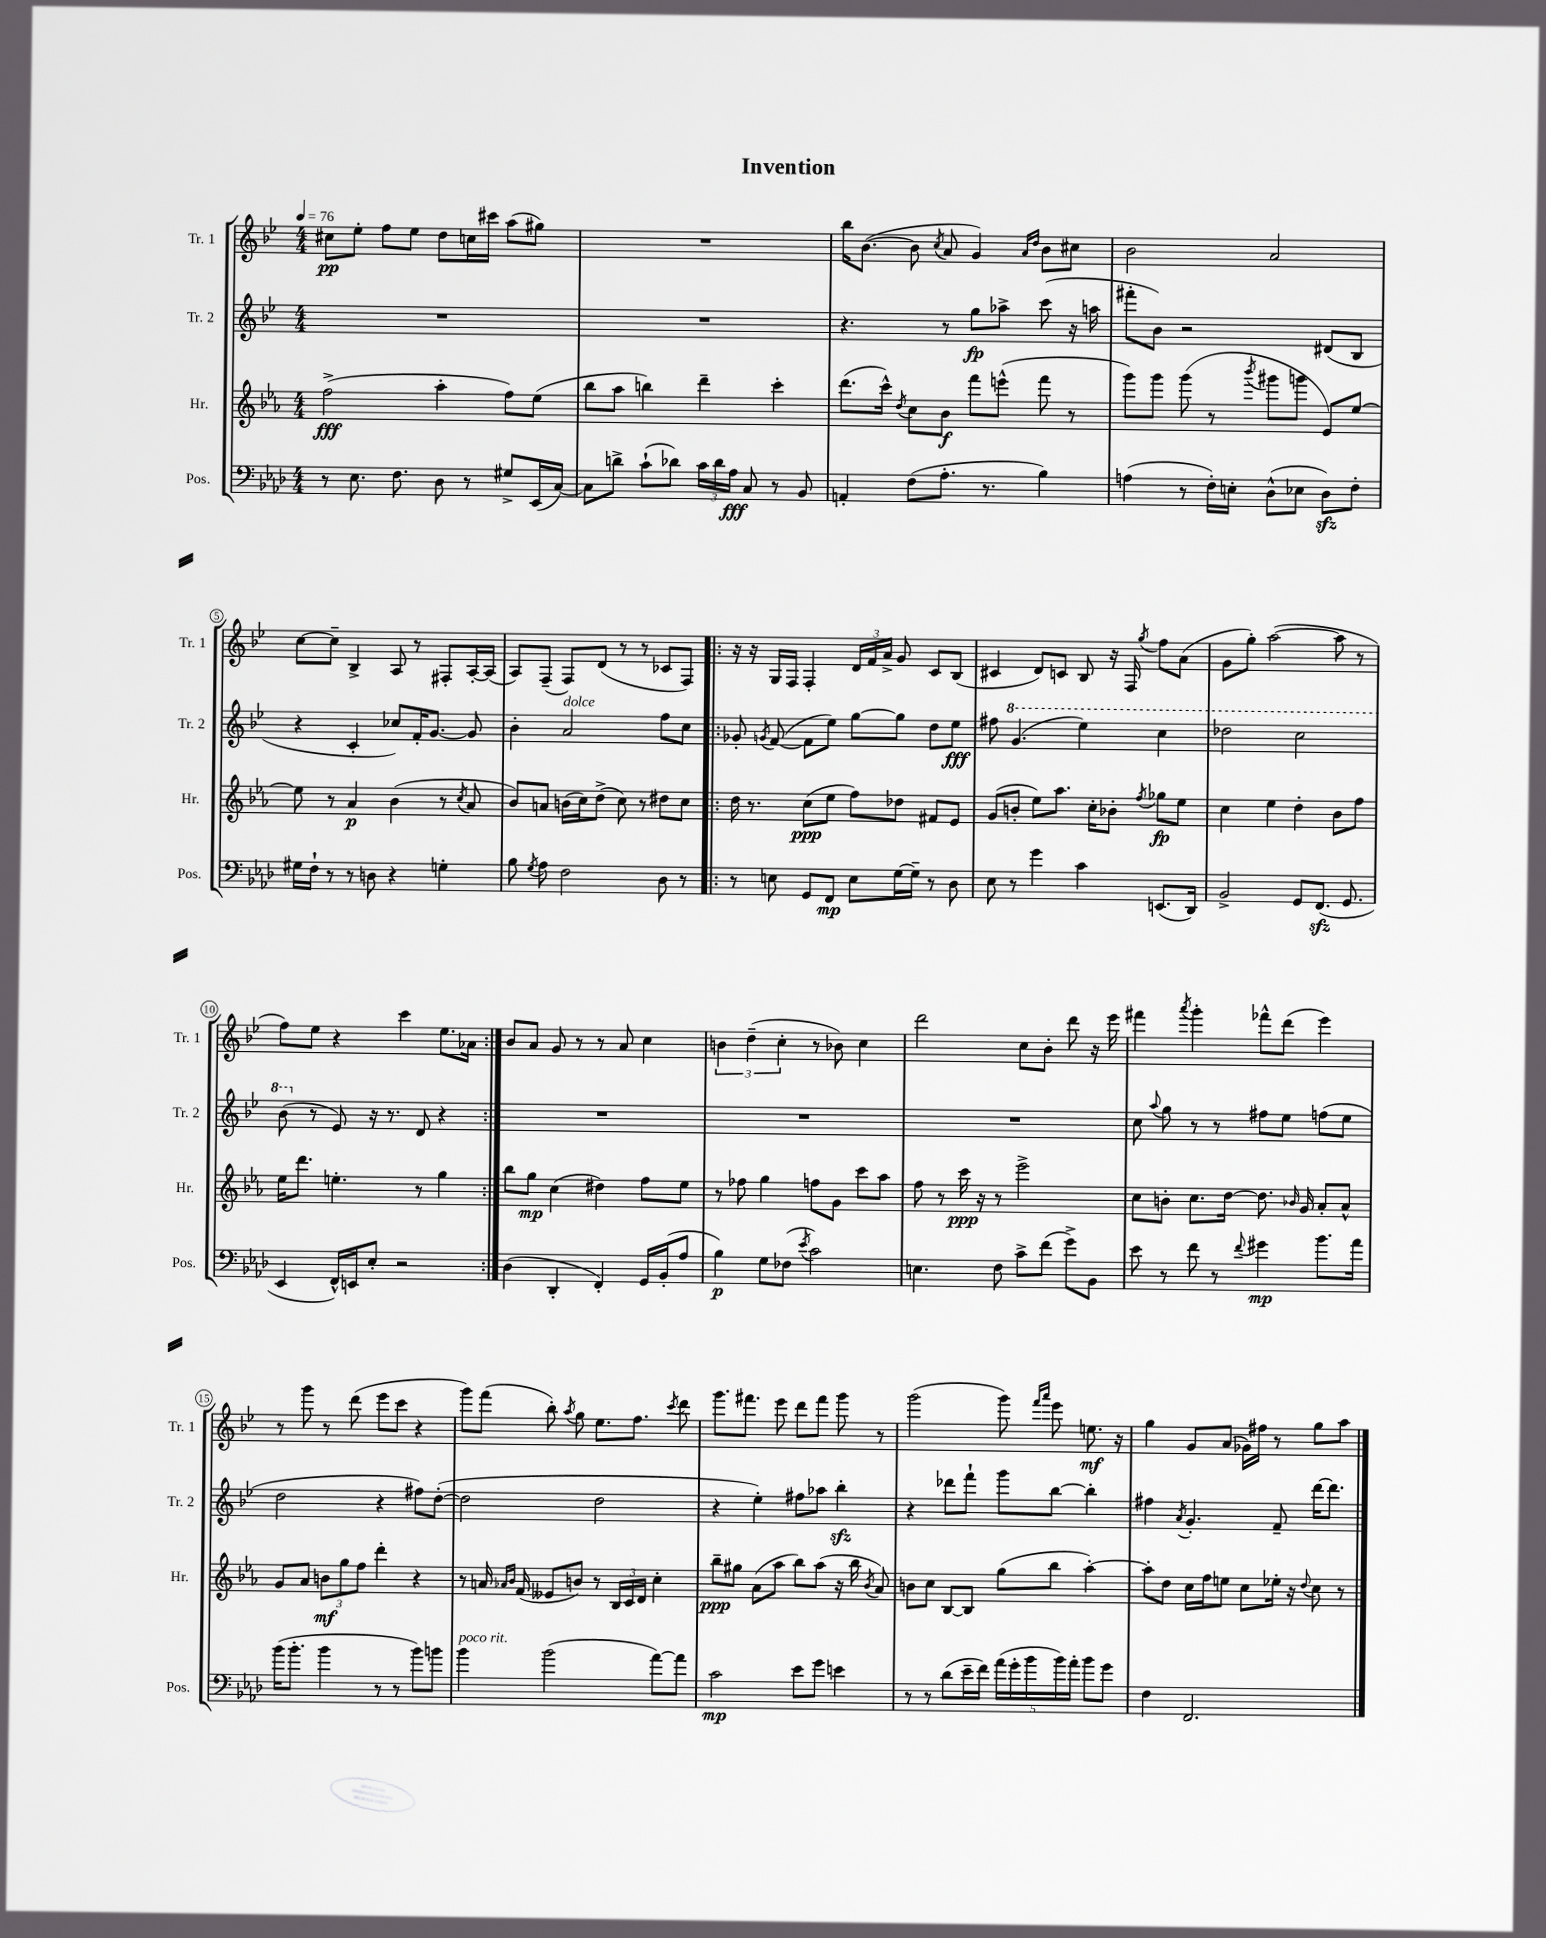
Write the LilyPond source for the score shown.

\header { title = "Invention" }
<<
\new StaffGroup <<
\new Staff = "s0" \with { instrumentName = "Tr. 1" shortInstrumentName = "Tr. 1" } {
    \clef treble \key bes \major \numericTimeSignature \time 4/4 \tempo 4 = 76
    \autoBeamOff cis''8[\pp ees''8]-. f''8[ ees''8] d''8[ c''16 cis'''16] a''8[( gis''8]) |
    R1 |
    bes''16[ bes'8.]~( bes'8 \acciaccatura { c''8 } a'8 g'4) \grace { a'16[ d''16] } bes'8[ cis''8] |
    bes'2 a'2 |
    c''8[~ c''8]-- bes4-> a8 r8 fis8[-. a16~-. a16]( |
    a8[) f8]--( f8[) d'8]( r8 r8 ces'8[ f8]) |
    \repeat volta 2 { r16 r16 g16[ f16] f4-. \tuplet 3/2 { d'16[ f'16 a'16]-> } g'8 c'8[ bes8]( |
    cis'4 d'8[) c'8] bes8 r16 f16 \acciaccatura { g''8 } f''8[ a'8]( |
    g'8[ g''8]-.) a''2~( a''8 r8 |
    f''8[) ees''8] r4 c'''4 ees''8.[ aes'16] | }
    bes'8[ a'8] g'8 r8 r8 a'8 c''4 |
    \tuplet 3/2 { b'4 d''4--( c''4-. } r8 bes'8) c''4 |
    d'''2 c''8[ bes'8]-. d'''8 r16 ees'''16 |
    fis'''4 \acciaccatura { a'''8 } g'''4-. fes'''8[-^ d'''8]( ees'''4) |
    r8 g'''8 r8 d'''8( ees'''8[ c'''8] r4 |
    g'''8[) f'''8]( bes''8-.) \acciaccatura { a''8 } g''8 ees''8.[ f''8.] \acciaccatura { c'''8 } d'''8 |
    g'''8.[ fis'''8.] ees'''8 d'''8[ fis'''8] g'''8 r8 |
    g'''2( g'''8) \grace { f'''16[ a'''16] } ees'''8 e''8.\mf r16 |
    g''4 g'8[ a'8]( ges'16[) fis''16] r8 g''8[ a''8] \bar "|." |
}
\new Staff = "s1" \with { instrumentName = "Tr. 2" shortInstrumentName = "Tr. 2" } {
    \clef treble \key bes \major \numericTimeSignature \time 4/4
    \autoBeamOff R1 |
    R1 |
    r4. r8 g''8[\fp aes''8]-> c'''8( r16 a''16 |
    fis'''8[-. bes'8]) r2 dis'8[( bes8] |
    r4 c'4-. ces''8[) f'16-. g'8.]~ g'8 |
    bes'4-. a'2^\markup { \italic "dolce" } f''8[ c''8] |
    \repeat volta 2 { ges'8-. \acciaccatura { g'8 } f'8~( f'8[ ees''8]) g''8[~ g''8] d''8[ ees''8]\fff |
    fis''8 \ottava #1 g''4.( ees'''4) c'''4 |
    des'''2 c'''2 |
    bes''8( \ottava #0 r8 ees'8) r16 r8. d'8 r4 | }
    R1 |
    R1 |
    R1 |
    c''8 \appoggiatura { a''8 } g''8 r8 r8 fis''8[ ees''8] f''8[( ees''8] |
    d''2 r4 fis''8[) d''8]~-.( |
    d''2 d''2 |
    r4 ees''4-.) fis''8[ aes''8] bes''4-.\sfz |
    r4 des'''8[ f'''8]-! g'''8[ bes''8]~ bes''4-. |
    fis''4 \acciaccatura { a'8 } g'4.-. f'8-- d'''16[~ d'''8.] \bar "|." |
}
\new Staff = "s2" \with { instrumentName = "Hr." shortInstrumentName = "Hr." } {
    \clef treble \key ees \major \numericTimeSignature \time 4/4
    \autoBeamOff f''2->\fff( aes''4-. f''8[) ees''8]( |
    bes''8[ aes''8] b''4) d'''4-- c'''4-. |
    d'''8.[( c'''16]-^) \acciaccatura { d''8 } c''8[ bes'8]\f f'''8[ e'''8]-^( f'''8 r8 |
    g'''8[) g'''8] g'''8( r8 \acciaccatura { bes'''8 } gis'''8[ g'''8] ees'8[) ees''8]~ |
    ees''8 r8 aes'4\p bes'4( r8 \acciaccatura { c''8 } aes'8 |
    bes'8[) a'8] b'16[( c''16) d''8]->( c''8) r8 dis''8[ c''8] |
    \repeat volta 2 { d''16 r8. c''8[\ppp( ees''8] f''8[) des''8] fis'8[ ees'8] |
    g'8[( b'8]-. ees''8[) aes''8.] c''16[-. bes'8]-. \acciaccatura { f''8 } ges''8[\fp ees''8] |
    c''4 ees''4 d''4-. bes'8[ f''8] |
    ees''16[ d'''8.] e''4.-. r8 g''4 | }
    bes''8[ g''8]\mp c''4( dis''4) f''8[ ees''8] |
    r8 fes''8 g''4 f''8[ g'8] c'''8[ aes''8] |
    f''8 r8 c'''16\ppp r16 r8 ees'''2-> |
    c''8[ b'8]-. c''8.[ d''16]~ d''8. \grace { bes'16 } g'16 aes'8[-. aes'8]-^ |
    g'8[ aes'8] \tuplet 3/2 { b'8[\mf g''8 f''8] } d'''4-. r4 |
    r8 a'16 \grace { aes'16[ bes'16] } f'16( eeses'8[ b'8]) r8 \tuplet 3/2 { bes16[ c'16 d'16] } c''4-. |
    bes''8[--\ppp gis''8] aes'8[( aes''8] bes''8[) aes''8]( r16 bes''16 \acciaccatura { bes'8 } aes'8) |
    b'8[ c''8] bes8[~ bes8] g''8[( bes''8] aes''4~-.) |
    aes''8[-. d''8] c''16[ f''16 e''8] c''8[ ees''16]-. r16 \appoggiatura { d''8 } c''8 r8 \bar "|." |
}
\new Staff = "s3" \with { instrumentName = "Pos." shortInstrumentName = "Pos." } {
    \clef bass \key aes \major \numericTimeSignature \time 4/4
    \autoBeamOff r8 ees8. f8. des8 r8 gis8[-> ees,16( c16]~) |
    c8[ d'8]-> c'8[-!( des'8]) \tuplet 3/2 { c'16[ des'16 aes16]\fff } c8 r8 bes,8 |
    a,4-. f8[( aes8.]-. r8. bes4) |
    a4( r8 f16[-.) e16]-. des8[-^( ees8] des8[\sfz) f8]-. |
    gis16[ f16]-! r8 r8 d8 r4 g4-. |
    bes8 \acciaccatura { g8 } aes8 f2 des8 r8 |
    \repeat volta 2 { r8 e8 g,8[ f,8]\mp e8[ g16~ g16]-- r8 des8 |
    ees8 r8 g'4 c'4 e,8.[( des,16]) |
    bes,2-> g,8[ f,8.]\sfz( g,8. |
    ees,4 f,16[-^) e,16 ees8]-. r2 | }
    des4( des,4-. f,4-.) g,16[ bes,16-.( aes8] |
    bes4\p) g8[ fes8]( \acciaccatura { ees'8 } c'2) |
    e4. f8 c'8[-> f'8]( g'8[->) bes,8] |
    ees'8 r8 f'8 r8 \appoggiatura { f'8 } gis'4\mp bes'8.[ aes'16] |
    bes'16[( bes'8.]-. bes'4 r8 r8 bes'8[) b'8] |
    bes'4^\markup { \italic "poco rit." } bes'2( aes'8[~) aes'8] |
    c'2\mp ees'8[ g'8] e'4 |
    r8 r8 des'8[( ees'16-- f'16]) \tuplet 5/4 { aes'16[( g'16-. bes'16 bes'16) aes'16]-. } bes'8[ g'8] |
    f4 f,2. \bar "|." |
}
>>
>>
\layout { \context { \Score \override BarNumber.stencil = #(make-stencil-circler 0.1 0.3 ly:text-interface::print) } }
